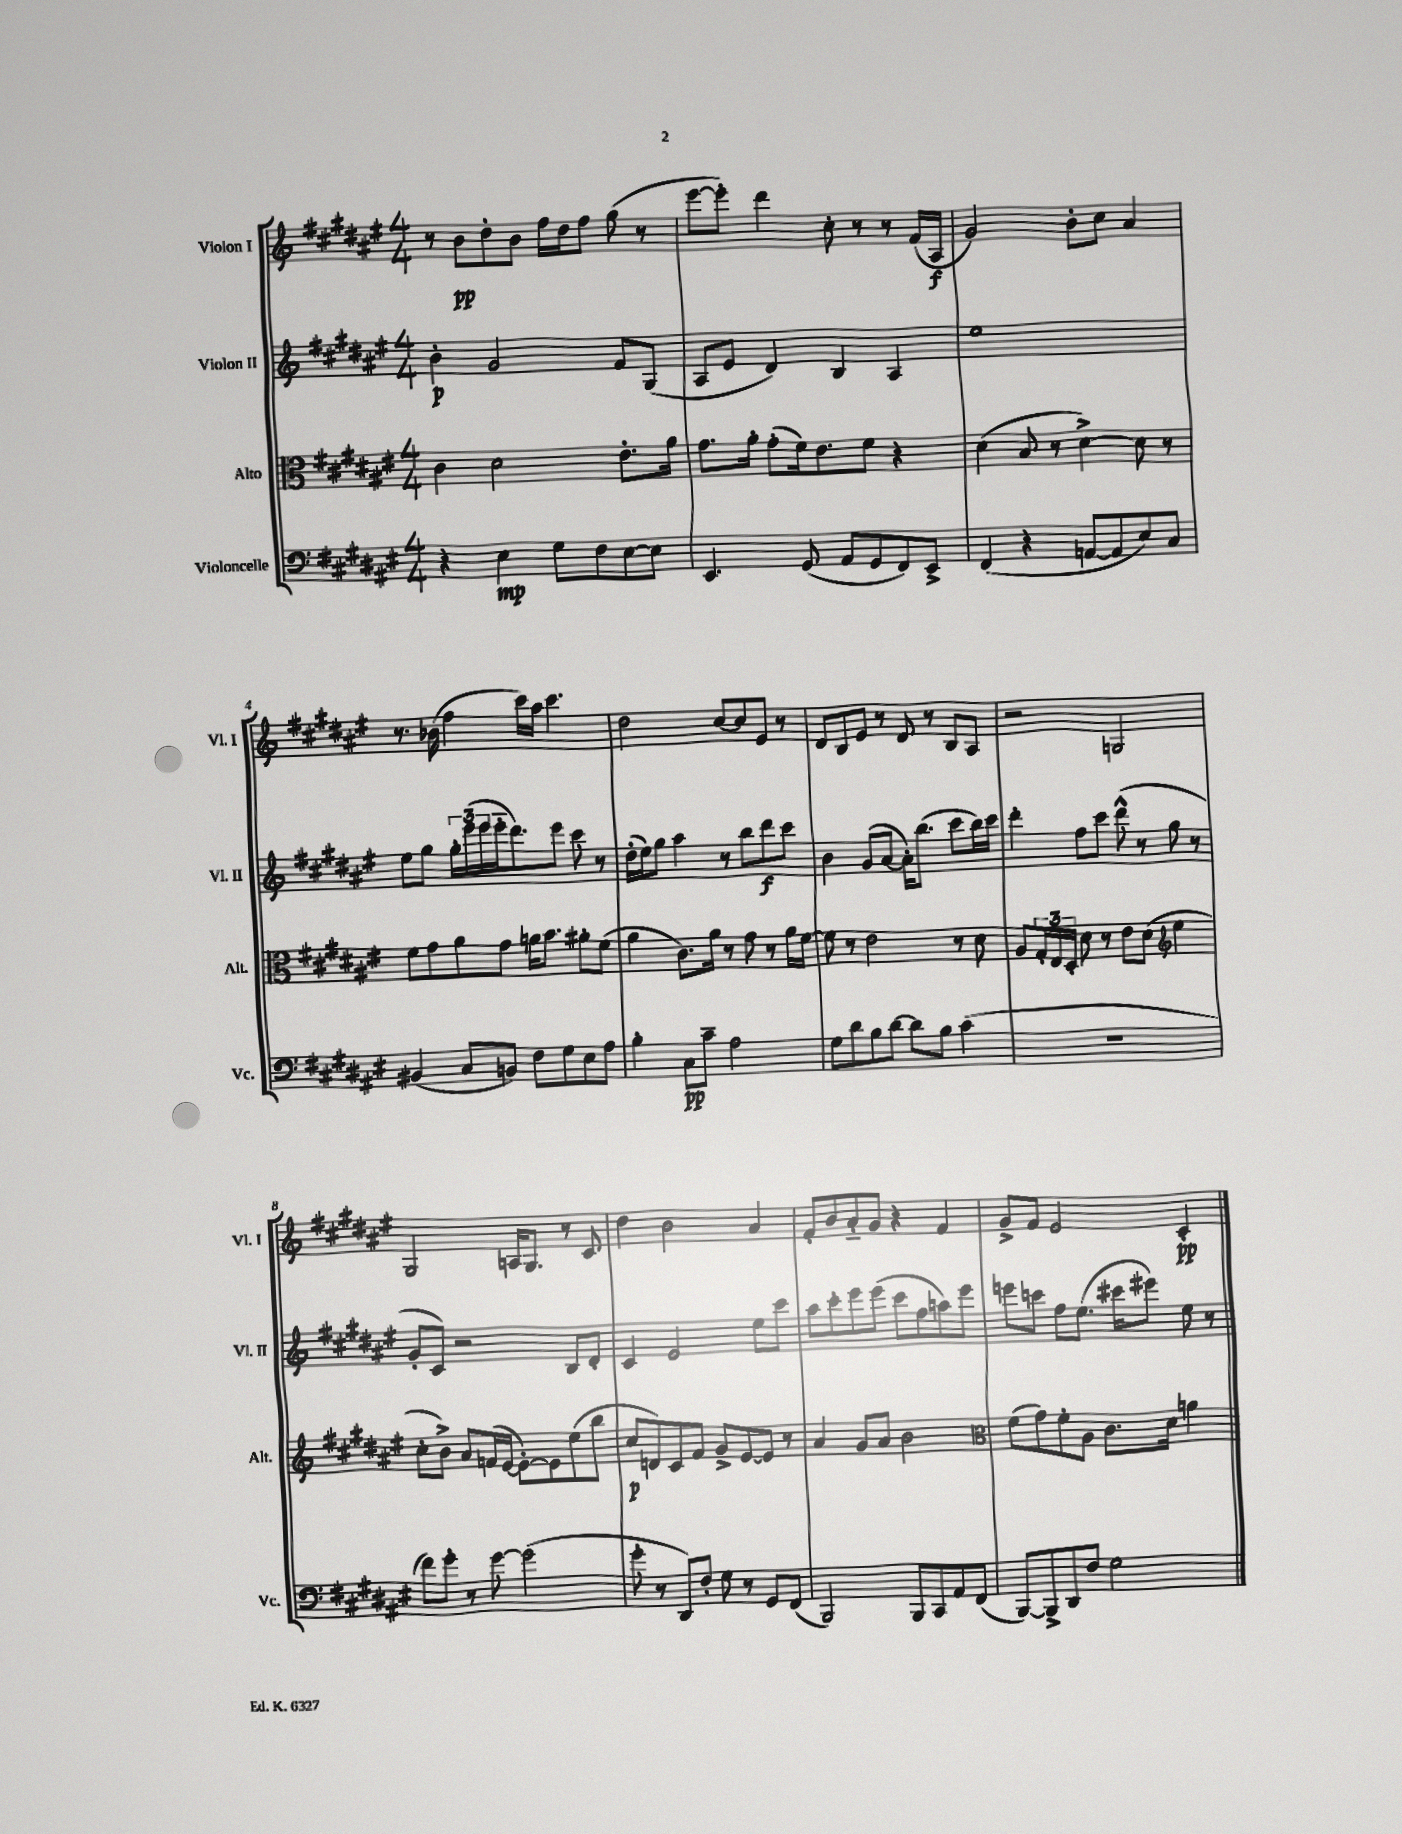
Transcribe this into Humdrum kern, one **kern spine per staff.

**kern	**kern	**kern	**kern
*staff4	*staff3	*staff2	*staff1
*clefF4	*clefC3	*clefG2	*clefG2
*k[f#c#g#d#a#e#]	*k[f#c#g#d#a#e#]	*k[f#c#g#d#a#e#]	*k[f#c#g#d#a#e#]
*M4/4	*M4/4	*M4/4	*M4/4
4r	4c#	4b'	8r
.	.	.	8b
4E#	2d#	2g#	8dd#'
.	.	.	8b
8G#	.	.	16ff#
.	.	.	16dd#
8F#	.	.	8ff#
[8E#	8.e#'	8f#	(8gg#
8E#]	.	(8G#	8r
.	16a#	.	.
=	=	=	=
4.EE#	8.g#	8A#	[8eee#
.	.	8e#	8eee#'])
.	16a#'	.	.
.	(8g#'	4d#)	4ddd#
(8GG#	16f#)	.	.
.	8.e#	.	.
8AA#	.	4B	8cc#'
8GG#	8f#	.	8r
8FF#)	4r	4A#	8r
8EE#^	.	.	(16f#
.	.	.	16A#
=	=	=	=
(4FF#	(4d#	1ee#	2g#)
4r	8B	.	.
.	8r	.	.
[8AA	[4d#^)	.	8b'
8AA]	.	.	8cc#
8E#)	8d#]	.	4a#
8C#	8r	.	.
=	=	=	=
(4BB#	8f#	8ee#	8.r
.	8g#	8gg#	.
.	.	.	(16b-
8C#	8a#	24gg#'	4ff#
.	.	(24eee#	.
.	.	24eee#	.
8BB)	8g#	16eee#'~	.
.	.	8.ddd#)	.
8F#	16a	.	16ccc#)
.	8.b	.	16aa#
8G#	.	8eee#	4.ccc#
8E#	8a#'	8ccc#	.
8A#	(8f#	8r	.
=	=	=	=
4B'	4a#	(16dd#'	2dd#
.	.	16ee#)	.
.	.	8gg#	.
8C#	8.c#)	4aa#	.
8c#~	.	.	.
.	16a#	.	.
2A#	8r	8r	[8cc#
.	8g#	8bb	8cc#]
.	8r	8ddd#	8e#
.	16a#	8ccc#	8r
.	[16f#	.	.
=	=	=	=
8G#	8f#]	4b	8d#
8d#	8r	.	8B
8B	2e#	(8g#	8e#
[8d#	.	[8a#	8r
8d#]	.	16a#'])	8d#
.	.	(8.bb	.
8B	.	.	8r
(4c#	8r	8ccc#	8B
.	8d#	16bb)	8A#
.	.	16ccc#	.
=	=	=	=
1r	8A#	4ddd#'	2r
.	24G#'	.	.
.	24E#	.	.
.	24D#'	.	.
.	8d#	8ff#	.
.	8r	8ccc#	.
.	8e#	(8ddd#^^	2G
.	(8d#	8r	.
*	*clefG2	*	*
.	4ee#	8gg#	.
.	.	8r	.
=	=	=	=
8f#)	8cc#'	8g#'	2G#
8g#'	8b^)	8c#)	.
8r	8a#	2r	.
[8g#	(16f	.	.
.	[16e#	.	.
(2g#]	8e#'_)	.	16A
.	.	.	8.G#
.	8e#]	.	.
.	(8ee#	8B	8r
.	8bb	8d#'	8c#
=	=	=	=
8g#'	8cc#	4c#	4dd#
8r	8d)	.	.
8DD#)	8c#	2e#	2b
8F#'	8f#	.	.
8G#	8g#^	.	.
8r	[8e#	.	.
8GG#	8e#]	8ee#	4a#
(8FF#	8r	8ccc#	.
=	=	=	=
2BBB)	4a#	8aa#	8f#'
.	.	8ccc#'	8b
.	8g#	8eee#	8a#'~
.	8a#	(8eee#	8g#
8BBB	2b	8ccc#	4r
8CC#	.	8ff#	.
8AA#	.	8aa)	4f#
(8FF#	.	8eee#	.
=	=	=	=
*	*clefC3	*	*
[8BBB)	(8f#	8eee	8g#^
8BBB^]	8g#)	8ccc	8f#
8DD#	8f#'	8ff#	2e#
8F#	8A#	(8.ee#	.
2G#	8.c#	.	.
.	.	16ccc#	.
.	.	8eee#)	.
.	16d#	.	.
.	4a	8ee#	4c#'
.	.	8r	.
==	==	==	==
*-	*-	*-	*-
